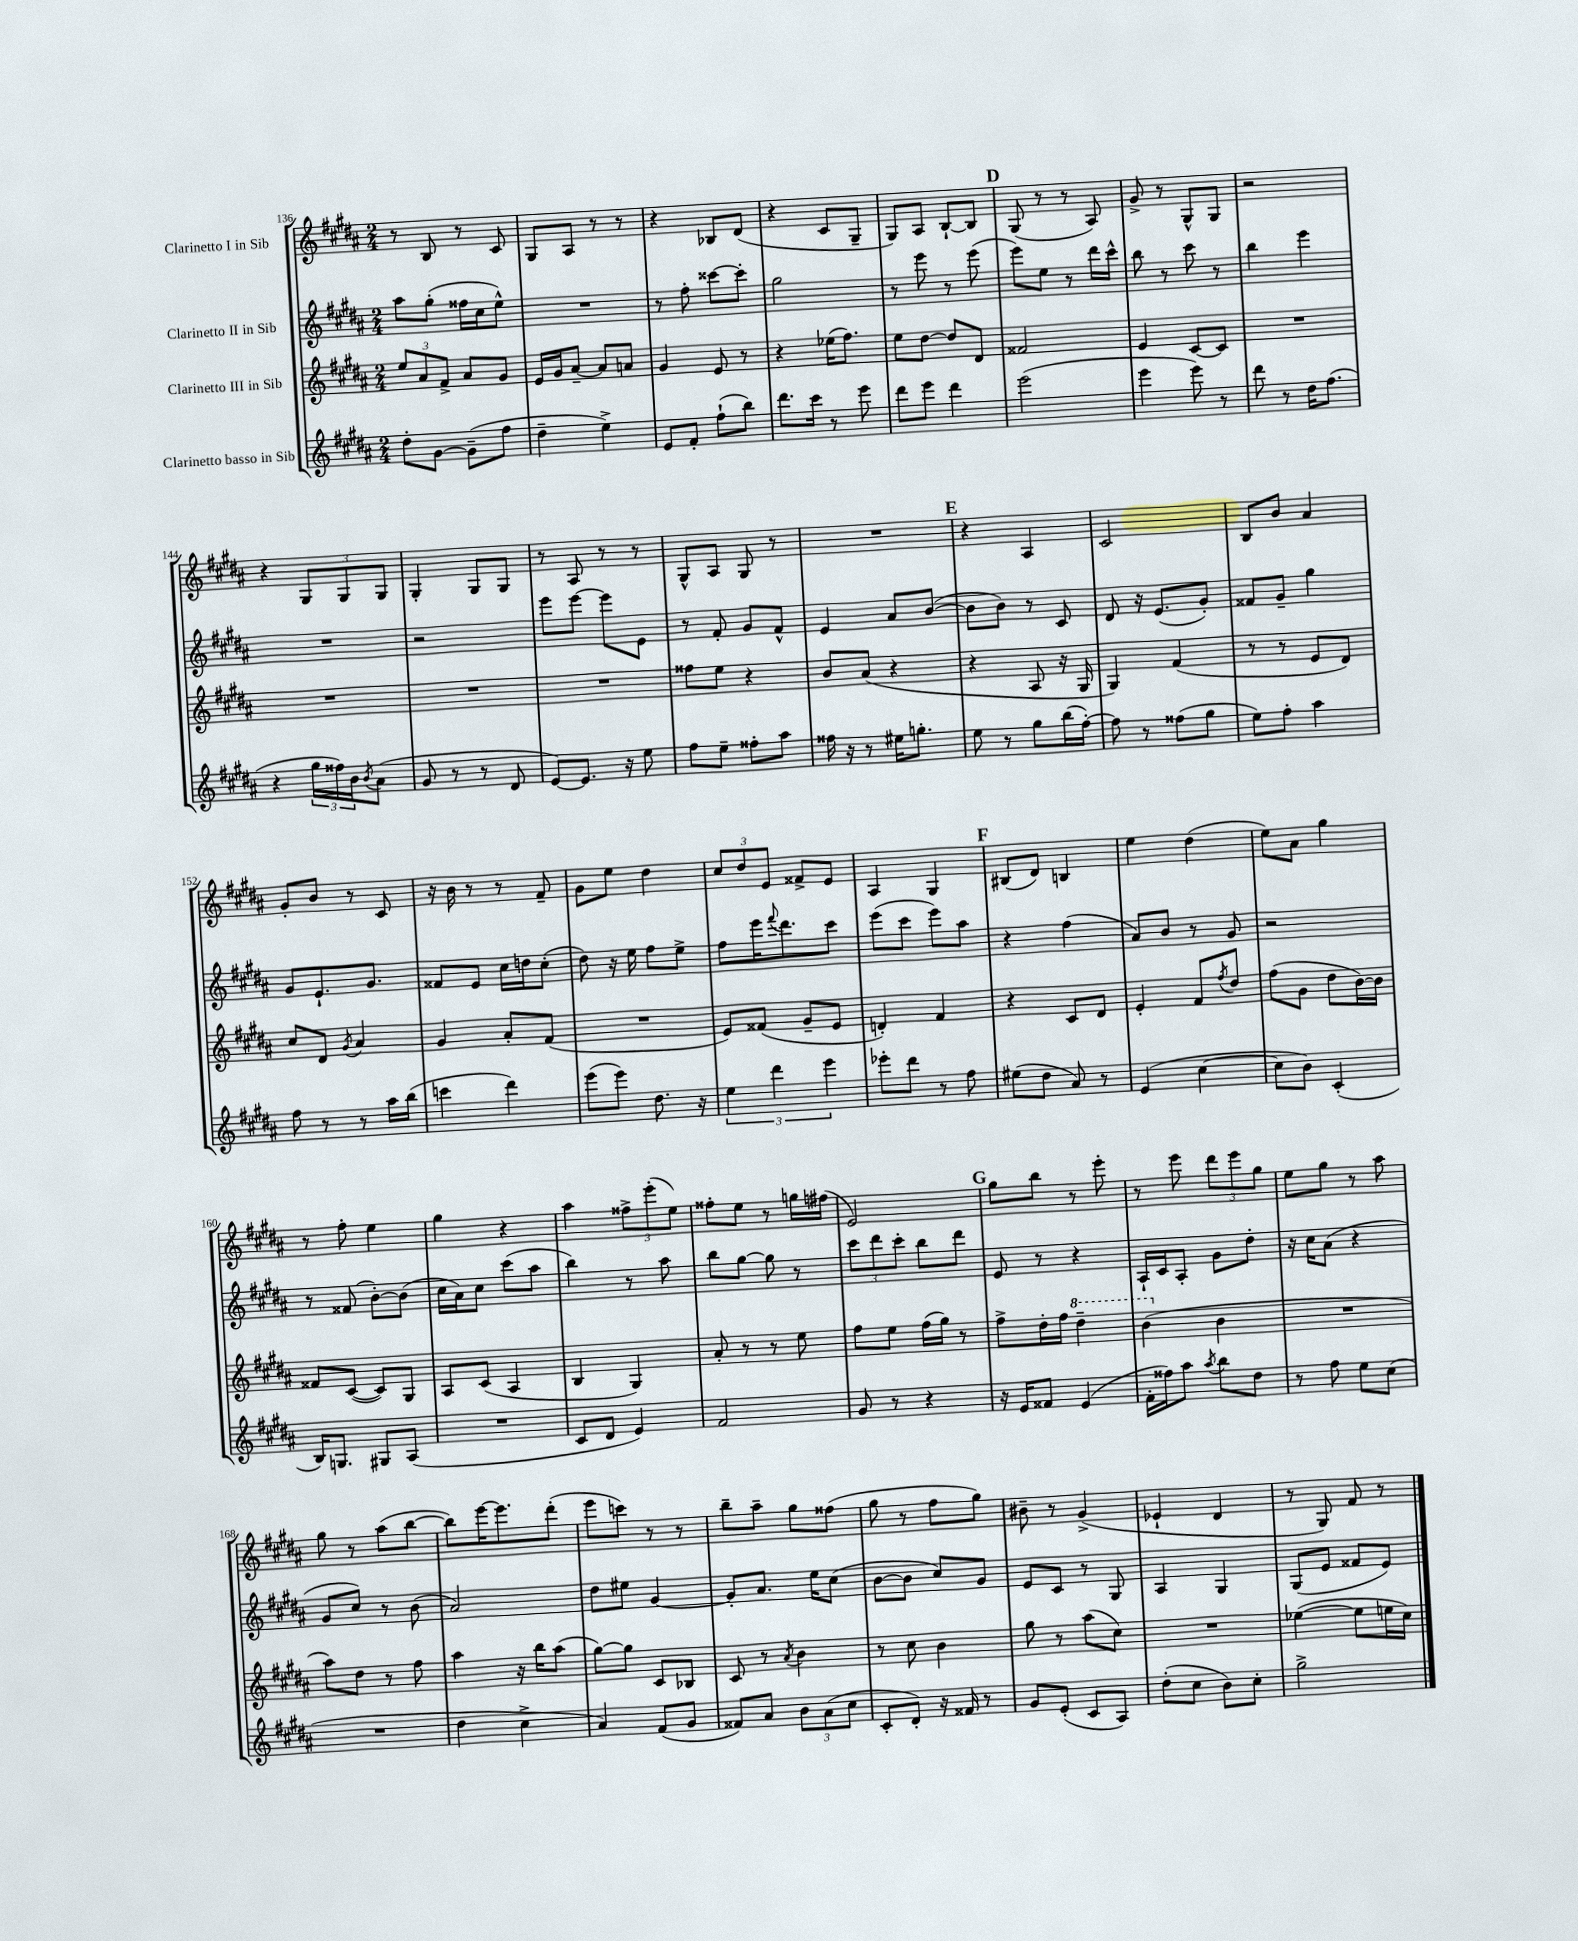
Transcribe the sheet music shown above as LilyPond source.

<<
\new StaffGroup <<
\new Staff = "s0" \with { instrumentName = "Clarinetto I in Sib" } {
    \clef treble \key b \major \numericTimeSignature \time 2/4
    r8 b8 r8 cis'8 |
    gis8 ais8 r8 r8 |
    r4 bes8 dis'8( |
    r4 cis'8 gis8-- |
    gis8) ais8 b8~-! b8 |
    \mark \markup { \bold "D" } gis8( r8 r8 ais8) |
    gis'8-> r8 gis8-^ gis8 |
    r2 |
    r4 \tuplet 3/2 { gis8 gis8 gis8 } |
    gis4-. gis8 gis8 |
    r8 ais8 r8 r8 |
    gis8-^ ais8 gis8 r8 |
    R2 |
    \mark \markup { \bold "E" } r4 ais4 |
    cis'2 |
    b8 b'8 ais'4 |
    gis'8-. b'8 r8 cis'8 |
    r16 b'16 r8 r8 fis'8-- |
    gis'8 e''8 dis''4 |
    \tuplet 3/2 { cis''8 dis''8 e'8 } fisis'8-> e'8 |
    ais4 gis4 |
    \mark \markup { \bold "F" } bis8( dis'8) b4 |
    e''4 dis''4( |
    e''8) ais'8 gis''4 |
    r8 fis''8-. e''4 |
    gis''4 r4 |
    ais''4 \tuplet 3/2 { fisis''8-> e'''8-.( e''8) } |
    fisis''8-. e''8 r8 g''16 fis''16( |
    e'2) |
    \mark \markup { \bold "G" } gis''8 b''8 r8 e'''8-. |
    r8 e'''8 \tuplet 3/2 { dis'''8 e'''8 gis''8 } |
    e''8 gis''8 r8 ais''8 |
    gis''8 r8 ais''8( b''8~ |
    b''8) e'''16~ e'''8. dis'''8-.( |
    e'''8 c'''8) r8 r8 |
    b''8-- ais''8-- gis''8 fisis''8( |
    gis''8 r8 fis''8 gis''8) |
    bis'8-- r8 gis'4->( |
    ees'4-! dis'4 |
    r8 gis8) fis'8 r8 \bar "|." |
}
\new Staff = "s1" \with { instrumentName = "Clarinetto II in Sib" } {
    \clef treble \key b \major \numericTimeSignature \time 2/4
    ais''8 gis''8-.( fisis''16 cis''16 e''8-^) |
    R2 |
    r8 fis''8-. cisis'''8~ cisis'''8-. |
    gis''2 |
    r8 e'''8 r8 e'''8( |
    \mark \markup { \bold "D" } e'''8) e''8 r8 dis'''16 cis'''16-^ |
    b''8 r8 cis'''8 r8 |
    b''4 e'''4 |
    R2 |
    r2 |
    e'''8 e'''8~ e'''8 e'8 |
    r8 fis'8-. gis'8 fis'8-^ |
    e'4 ais'8 b'8~( |
    \mark \markup { \bold "E" } b'8 b'8) r8 cis'8 |
    dis'8 r16 e'8.( gis'8-.) |
    fisis'8 gis'8-- gis''4 |
    gis'8 e'8.-! gis'8. |
    fisis'8 e'8 cis''16 d''16 cis''8-.( |
    dis''8) r16 e''16 fis''8 e''8-> |
    fis''8 e'''16 \appoggiatura { fis'''8 } dis'''8. cis'''8 |
    e'''8( cis'''8 e'''8) ais''8 |
    \mark \markup { \bold "F" } r4 fis''4( |
    ais'8) b'8 r8 gis'8 |
    r2 |
    r8 fisis'8( b'8~-.) b'8( |
    cis''16 ais'16) cis''8 cis'''8( ais''8 |
    b''4) r8 ais''8 |
    b''8 gis''8~ gis''8 r8 |
    \tuplet 3/2 { cis'''8 dis'''8 cis'''8-. } b''8 dis'''8 |
    \mark \markup { \bold "G" } e'8 r8 r4 |
    ais16-! cis'16 ais8-. gis'8 dis''8-. |
    r16 cis''16 ais'8( r4 |
    gis'8 cis''8) r8 b'8( |
    ais'2) |
    dis''8 eis''8 gis'4~ |
    gis'8-. ais'8. e''16 cis''8( |
    b'8~ b'8 cis''8) gis'8 |
    e'8 cis'8 r8 gis8 |
    ais4 gis4 |
    gis8( e'8 fisis'8 e'8) \bar "|." |
}
\new Staff = "s2" \with { instrumentName = "Clarinetto III in Sib" } {
    \clef treble \key b \major \numericTimeSignature \time 2/4
    \tuplet 3/2 { e''8 ais'8 fis'8-> } ais'8 gis'8 |
    e'16 gis'16 ais'8~-- ais'8 a'8 |
    gis'4 e'8 r8 |
    r4 ees''16( fis''8.) |
    e''8 dis''8~ dis''8 dis'8 |
    \mark \markup { \bold "D" } fisis'2 |
    e'4 cis'8~ cis'8 |
    R2 |
    R2 |
    R2 |
    R2 |
    fisis''8 e''8 r4 |
    b'8 ais'8( r4 |
    \mark \markup { \bold "E" } r4 ais8 r16 gis16 |
    gis4) fis'4( |
    r8 r8 e'8 dis'8) |
    cis''8 dis'8 \acciaccatura { gis'8 } ais'4 |
    gis'4 ais'8-. fis'8( |
    R2 |
    e'8) fisis'8( gis'8-- e'8 |
    d'4-.) fis'4 |
    \mark \markup { \bold "F" } r4 cis'8 dis'8 |
    e'4-. fis'8 \acciaccatura { fis''8 } dis''8 |
    fis''8( gis'8 dis''8 b'16~) b'16 |
    fisis'8 cis'8~( cis'8) gis8 |
    ais8 cis'8( ais4 |
    b4 gis4) |
    ais'8-. r8 r8 e''8 |
    fis''8 e''8 fis''16( gis''16) r8 |
    \mark \markup { \bold "G" } fis''8-> dis''16-. fis''16 \ottava #1 dis'''4-- |
    b''4( \ottava #0 b'4 |
    R2 |
    ais''8) dis''8 r8 fis''8 |
    ais''4 r16 b''16 ais''8( |
    gis''8~) gis''8 cis'8 bes8 |
    cis'8 r8 \acciaccatura { ais'8 } b'4 |
    r8 cis''8 b'4 |
    gis''8 r8 ais''8( cis''8) |
    R2 |
    ees''4~( ees''8 e''16 cis''16) \bar "|." |
}
\new Staff = "s3" \with { instrumentName = "Clarinetto basso in Sib" } {
    \clef treble \key b \major \numericTimeSignature \time 2/4
    dis''8-. gis'8~ gis'8--( fis''8 |
    dis''4-- e''4->) |
    e'8 fis'8-. fis''8-!( b''8) |
    dis'''8. cis'''16 r8 e'''8 |
    dis'''8 e'''8 dis'''4 |
    \mark \markup { \bold "D" } e'''2( |
    e'''4 e'''8) r8 |
    dis'''8 r8 dis''16 fis''8.( |
    r4 \tuplet 3/2 { gis''16 fisis''16) b'16 } \acciaccatura { b'8 } ais'8( |
    gis'8 r8 r8 dis'8 |
    e'8~) e'8. r16 e''8 |
    fis''8 e''8-- fisis''8-. ais''8 |
    fisis''16 r16 r8 eis''16 g''8.-. |
    \mark \markup { \bold "E" } e''8 r8 gis''8 b''16( fis''16~-.) |
    fis''8 r8 fisis''8( gis''8 |
    e''8) fis''8-. ais''4 |
    fis''8 r8 r8 ais''16 b''16( |
    c'''4 dis'''4) |
    e'''8( e'''8) dis''8. r16 |
    \tuplet 3/2 { e''4 dis'''4 e'''4 } |
    ees'''8-. dis'''8 r8 fis''8 |
    \mark \markup { \bold "F" } eis''8( dis''8 ais'8) r8 |
    e'4( cis''4~ |
    cis''8 b'8) cis'4-.( |
    b16) g8. gis8 ais8( |
    R2 |
    cis'8 dis'8 e'4) |
    fis'2 |
    gis'8 r8 r4 |
    \mark \markup { \bold "G" } r16 e'16 fisis'8 e'4( |
    fis'16-. fisis''16) ais''8 \acciaccatura { ais''8 } b''8 dis''8 |
    r8 fis''8 e''8 cis''8( |
    R2 |
    dis''4 cis''4-> |
    ais'4) fis'8( gis'8 |
    fisis'8) ais'8 \tuplet 3/2 { b'8 ais'8( cis''8 } |
    cis'8-. dis'8-.) r16 fisis'16 r8 |
    gis'8 e'8-.( cis'8 ais8) |
    dis''8-.( cis''8 b'8) cis''8-. |
    gis''2-> \bar "|." |
}
>>
>>
\layout { \context { \Score currentBarNumber = #136 } }
